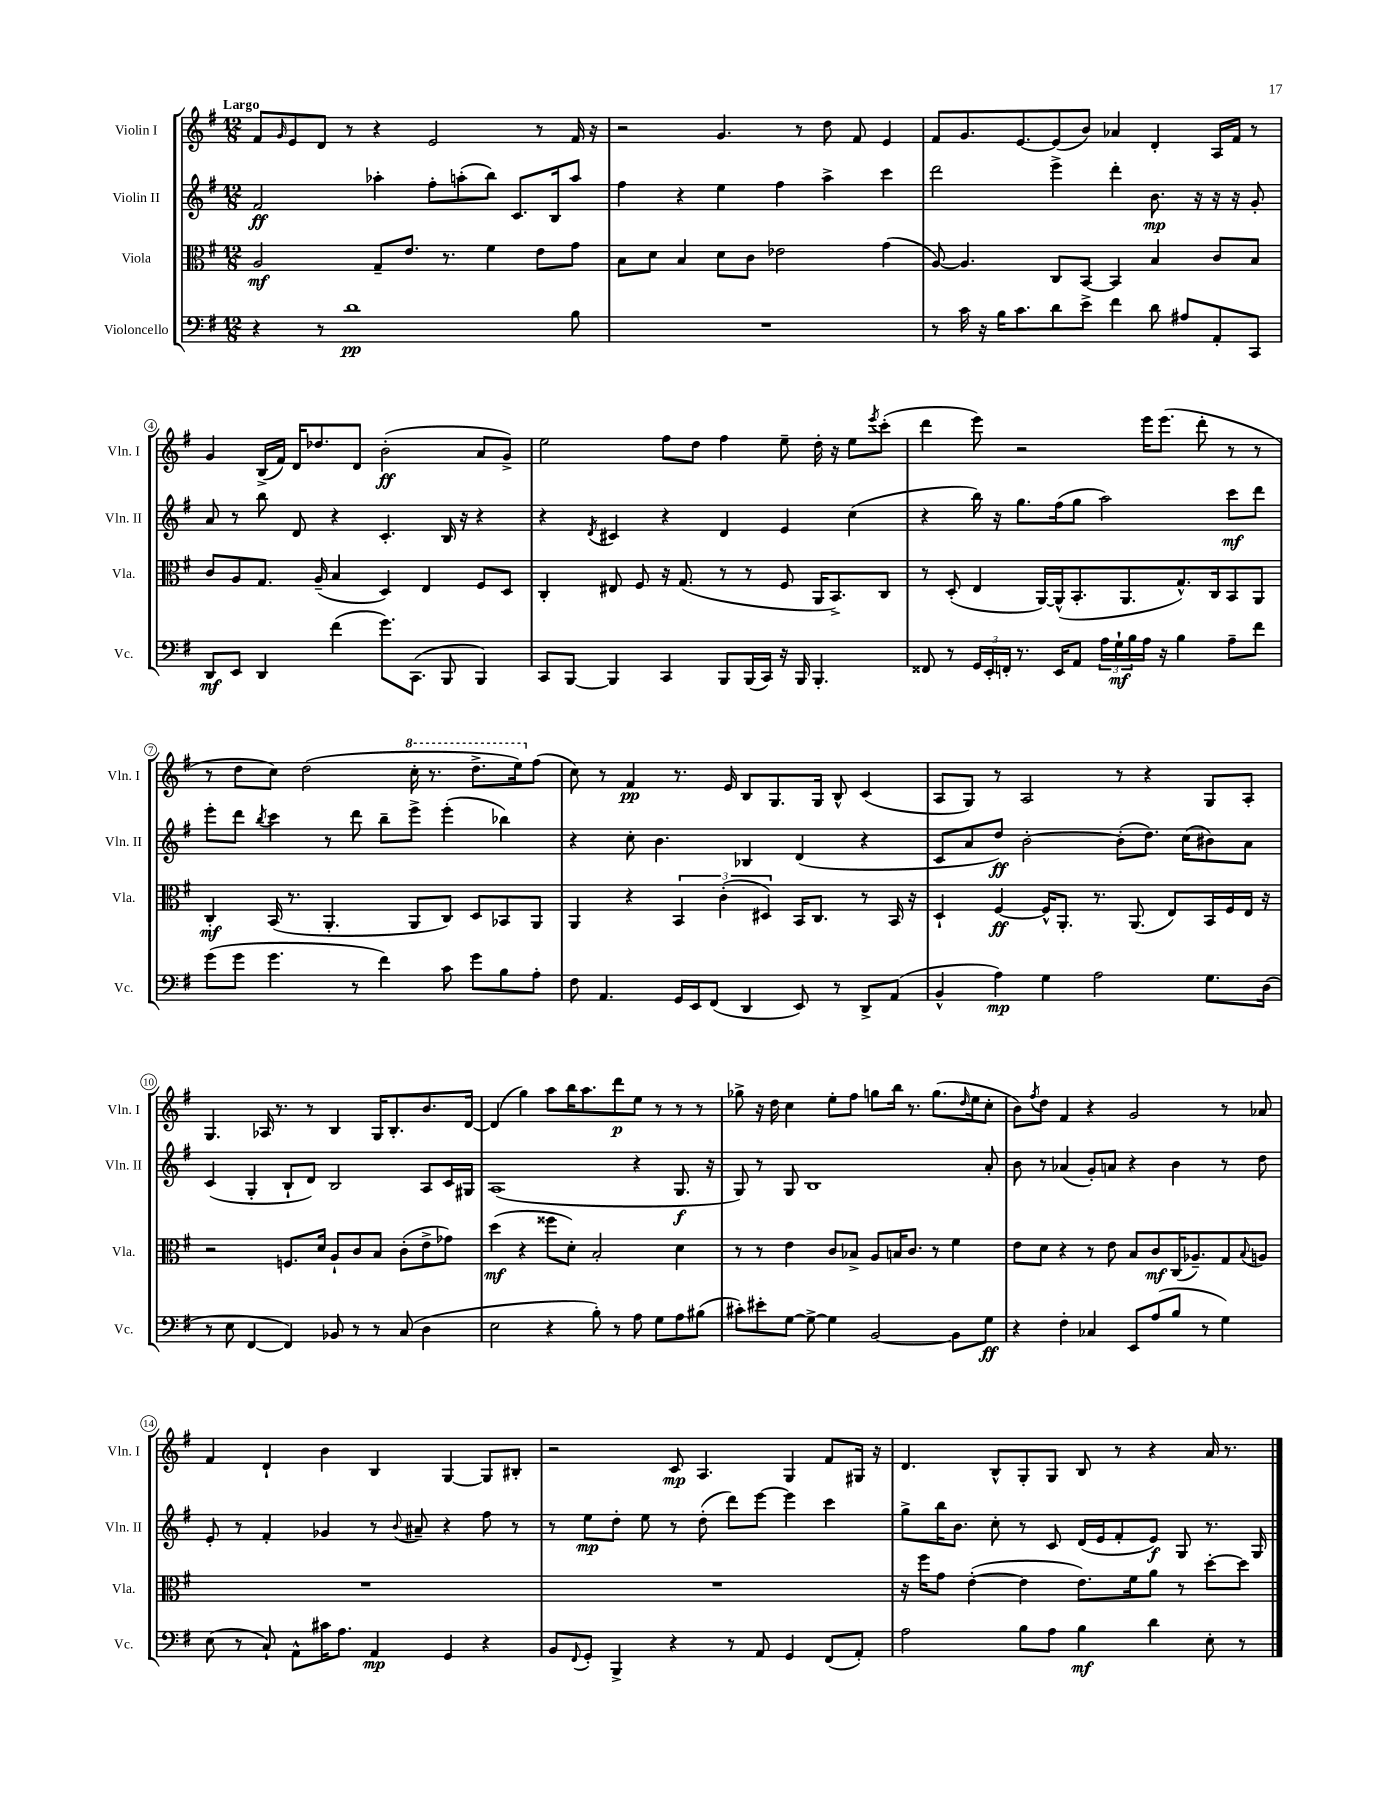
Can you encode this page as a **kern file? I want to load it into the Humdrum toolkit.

**kern	**dynam	**kern	**dynam	**kern	**dynam	**kern	**dynam
*part4	*part4	*part3	*part3	*part2	*part2	*part1	*part1
*staff4	*staff4	*staff3	*staff3	*staff2	*staff2	*staff1	*staff1
*I"Violoncello	*	*I"Viola	*	*I"Violin II	*	*I"Violin I	*
*I'Vc.	*	*I'Vla.	*	*I'Vln. II	*	*I'Vln. I	*
*clefF4	*	*clefC3	*	*clefG2	*	*clefG2	*
*k[f#]	*	*k[f#]	*	*k[f#]	*	*k[f#]	*
*M12/8	*	*M12/8	*	*M12/8	*	*M12/8	*
=1	=1	=1	=1	=1	=1	=1	=1
!	!	!	!	!	!	!LO:TX:a:B:t=Largo	!
4r	.	2A/	mf	2f#/	ff	8f#/L	.
.	.	.	.	.	.	16qqg/	.
.	.	.	.	.	.	8e/	.
8r	.	.	.	.	.	8d/J	.
1d	pp	.	.	.	.	8r	.
.	.	8G~/L	.	4aa-X'\	.	4r	.
.	.	8.e/J	.	.	.	.	.
.	.	.	.	8ff#'\L	.	2e/	.
.	.	8.r	.	.	.	.	.
.	.	.	.	(8aan'\	.	.	.
.	.	4f#\	.	8bb\J)	.	.	.
.	.	.	.	8.c/L	.	.	.
.	.	8e\L	.	.	.	8r	.
.	.	.	.	16B/k	.	.	.
8B\	.	8g\J	.	8aa/J	.	16f#/	.
.	.	.	.	.	.	16r	.
=2	=2	=2	=2	=2	=2	=2	=2
1.r	.	8B\L	.	4ff#\	.	2r	.
.	.	8d\J	.	.	.	.	.
.	.	4B/	.	4r	.	.	.
.	.	8d\L	.	4ee\	.	4.g/	.
.	.	8c\J	.	.	.	.	.
.	.	2e-X\	.	4ff#\	.	.	.
.	.	.	.	.	.	8r	.
.	.	.	.	4aa^\	.	8dd\	.
.	.	.	.	.	.	8f#/	.
.	.	(4g\	.	4ccc\	.	4e/	.
=3	=3	=3	=3	=3	=3	=3	=3
8r	.	[8A/)	.	2ddd\	.	8f#/L	.
16c\	.	4.A/]	.	.	.	8.g/	.
16r	.	.	.	.	.	.	.
16B\KL	.	.	.	.	.	.	.
8.c\	.	.	.	.	.	[8.e/	.
8d\	.	8C/L	.	4eee^\	.	(8e/]	.
8e^\J	.	[8BB/J	.	.	.	8b/J)	.
4f#\	.	4BB/]	.	4ddd'\	.	4a-X/	.
8d\	.	4B/	.	8.b\	mp	4d'/	.
8A#X/L	.	.	.	.	.	.	.
.	.	.	.	16r	.	.	.
8AA'/	.	8c/L	.	16r	.	16A/LL	.
.	.	.	.	16r	.	16f#/JJ	.
8CC/J	.	8B/J	.	8g'/	.	8r	.
!!LO:LB:g=z
=4	=4	=4	=4	=4	=4	=4	=4
8DD/L	mf	8c/L	.	8a/	.	4g/	.
8EE/J	.	8A/	.	8r	.	.	.
4DD/	.	8.G/J	.	8bb\	.	(16B^/LL	.
.	.	.	.	.	.	16f#/JJ)	.
.	.	.	.	8d/	.	16d/KL	.
.	.	(16A~/	.	.	.	8.dd-X/	.
(4f#\	.	4B/	.	4r	.	.	.
.	.	.	.	.	.	8d/J	.
8.g\L)	.	4D/)	.	4.c'/	.	(2b'\	ff
(8.CC\J	.	.	.	.	.	.	.
.	.	4E/	.	.	.	.	.
8BBB/	.	.	.	16B/	.	.	.
.	.	.	.	16r	.	.	.
4BBB/)	.	8F#/L	.	4r	.	8a/L	.
.	.	8D/J	.	.	.	8g^/J)	.
=5	=5	=5	=5	=5	=5	=5	=5
8CC/L	.	4C'/	.	4r	.	2ee\	.
[8BBB/J	.	.	.	.	.	.	.
.	.	.	.	8qd/	.	.	.
4BBB/]	.	8E#X/	.	4c#X/	.	.	.
.	.	8F#/	.	.	.	.	.
4CC/	.	16r	.	4r	.	8ff#\L	.
.	.	(8.G/	.	.	.	.	.
.	.	.	.	.	.	8dd\J	.
8BBB/L	.	8r	.	4d/	.	4ff#\	.
(16BBB/L	.	8r	.	.	.	.	.
16CC/JJ)	.	.	.	.	.	.	.
16r	.	8F#/	.	4e/	.	8ee~\	.
16BBB/	.	.	.	.	.	.	.
4.BBB'/	.	16AA/KL	.	.	.	16dd'\	.
.	.	8.BB^/)	.	.	.	16r	.
.	.	.	.	(4cc\	.	8ee\L	.
.	.	.	.	.	.	8qeee/	.
.	.	8C/J	.	.	.	(8ccc'\J	.
=6	=6	=6	=6	=6	=6	=6	=6
8FF##X/	.	8r	.	4r	.	4ddd\	.
8r	.	(8D'/	.	.	.	.	.
24GG/LL	.	4E/	.	16bb\)	.	8eee\)	.
24EE'/	.	.	.	.	.	.	.
.	.	.	.	16r	.	.	.
24FFn'/JJ	.	.	.	.	.	.	.
8.r	.	.	.	8.gg\L	.	2r	.
.	.	[16AA/LL)	.	.	.	.	.
16EE/KL	.	(16AA^^/J]	.	(16ff#\k	.	.	.
8AA/J	.	8.BB'/	.	8gg\J	.	.	.
24A\LL	.	.	.	2aa\)	.	.	.
24G`\	mf	.	.	.	.	.	.
.	.	8.AA/	.	.	.	.	.
24B\	.	.	.	.	.	.	.
16A\JJ	.	.	.	.	.	16eee\KL	.
16r	.	.	.	.	.	(8.eee\J	.
4B\	.	8.G^^/)	.	.	.	.	.
.	.	.	.	.	.	8ddd'\	.
.	.	16C/k	.	.	.	.	.
8A~\L	.	8BB/	.	8ccc\L	mf	8r	.
8f#\J	.	8AA/J	.	8ddd\J	.	8r	.
!!LO:LB:g=z
=7	=7	=7	=7	=7	=7	=7	=7
(8g\L	.	4C'/	mf	8eee'\L	.	8r	.
8g\J	.	.	.	8ddd\J	.	8dd\L	.
.	.	.	.	8qbb/	.	.	.
4.g\	.	(16BB/	.	4ccc\	.	8cc\J)	.
.	.	8.r	.	.	.	.	.
.	.	.	.	.	.	(2dd\	.
.	.	4.AA'/	.	8r	.	.	.
8r	.	.	.	8ddd\	.	.	.
4f#\)	.	.	.	8bb~\L	.	.	.
*	*	*	*	*	*	*8va	*
.	.	8AA/L	.	8eee^\J	.	16ccc'\	.
.	.	.	.	.	.	8.r	.
8c\	.	8C/J)	.	(4eee'\	.	.	.
8g\L	.	8D/L	.	.	.	8.ddd^\L	.
8B\	.	8BB-X/	.	4bb-X\)	.	.	.
.	.	.	.	.	.	16eee\k)	.
*	*	*	*	*	*	*X8va	*
8A'\J	.	8AA/J	.	.	.	(8ff#\J	.
=8	=8	=8	=8	=8	=8	=8	=8
8F#\	.	4AA/	.	4r	.	8cc\)	.
4.AA/	.	.	.	.	.	8r	.
.	.	4r	.	8cc'\	.	4f#/	pp
.	.	.	.	4.b\	.	.	.
16GG/LL	.	6BB/	.	.	.	8.r	.
16EE/J	.	.	.	.	.	.	.
(8FF#/J	.	.	.	.	.	.	.
.	.	(6c'\	.	.	.	.	.
.	.	.	.	.	.	16e/	.
4DD/	.	.	.	4B-X/	.	8B/L	.
.	.	6D#X/)	.	.	.	.	.
.	.	.	.	.	.	8.G/	.
8EE/)	.	16BB/KL	.	(4d/	.	.	.
.	.	8.C/J	.	.	.	16G/Jk	.
8r	.	.	.	.	.	8B^^/	.
8DD^/L	.	8r	.	4r	.	(4c/	.
(8AA/J	.	16BB/	.	.	.	.	.
.	.	16r	.	.	.	.	.
=9	=9	=9	=9	=9	=9	=9	=9
4BB^^/	.	4D`/	.	8c/L	.	8A/L	.
.	.	.	.	8a/	.	8G/J)	.
4A\)	mp	[4F#/	ff	8dd/J)	ff	8r	.
.	.	.	.	[2b'\	.	2A/	.
4G\	.	16F#^^/KL]	.	.	.	.	.
.	.	8.AA'/J	.	.	.	.	.
2A\	.	8.r	.	.	.	.	.
.	.	.	.	(8b'\L]	.	8r	.
.	.	(8.AA/	.	.	.	.	.
.	.	.	.	8.dd\J)	.	4r	.
.	.	8E/L)	.	.	.	.	.
.	.	.	.	(16cc\KL	.	.	.
8.G\L	.	16BB/L	.	8b#X\)	.	8G/L	.
.	.	16F#/	.	.	.	.	.
.	.	16E/JJ	.	8a\J	.	8A'/J	.
(16D\Jk	.	16r	.	.	.	.	.
!!LO:LB:g=z
=10	=10	=10	=10	=10	=10	=10	=10
8r	.	2r	.	(4c/	.	4.G/	.
8E\	.	.	.	.	.	.	.
[4FF#/	.	.	.	4G'/	.	.	.
.	.	.	.	.	.	16A-X/	.
.	.	.	.	.	.	8.r	.
4FF#/])	.	8.Fn/L	.	8B`/L	.	.	.
.	.	.	.	8d/J)	.	8r	.
.	.	16d/Jk	.	.	.	.	.
8BB-X/	.	8A`/L	.	2B/	.	4B/	.
8r	.	8c/	.	.	.	.	.
8r	.	8B/J	.	.	.	16G/KL	.
.	.	.	.	.	.	8.B'/	.
(8C/	.	(8c'\L	.	.	.	.	.
4D\	.	8e^\	.	8A/L	.	8.b/	.
.	.	8g-X\J)	.	16c/L	.	.	.
.	.	.	.	16G#X/JJ	.	[16d/Jk	.
=11	=11	=11	=11	=11	=11	=11	=11
2E\	.	(4dd\	mf	(1A	.	(4d/]	.
.	.	4r	.	.	.	4gg\)	.
4r	.	8ff##X\L	.	.	.	8aa\L	.
.	.	8d'\J)	.	.	.	16bb\K	.
.	.	.	.	.	.	8.aa\	.
8B'\)	.	2B'/	.	.	.	.	.
8r	.	.	.	.	.	8ddd\	p
8A\	.	.	.	4r	.	8ee\J	.
8G\L	.	.	.	.	.	8r	.
8A\	.	4d\	.	8.G/	f	8r	.
(8B#X\J	.	.	.	.	.	8r	.
.	.	.	.	16r	.	.	.
=12	=12	=12	=12	=12	=12	=12	=12
8c#X'\L)	.	8r	.	8G/)	.	8gg-X^\	.
8e#X'\	.	8r	.	8r	.	16r	.
.	.	.	.	.	.	16dd\	.
[8G\J	.	4e\	.	8G/	.	4cc\	.
8G^\_	.	.	.	1B	.	.	.
4G\]	.	8c/L	.	.	.	8ee'\L	.
.	.	8B-X^/J	.	.	.	8ff#\J	.
[2BB/	.	8A/L	.	.	.	8ggn\L	.
.	.	16Bn/K	.	.	.	16bb\Jk	.
.	.	8.c/J	.	.	.	8.r	.
.	.	8r	.	.	.	(8.gg\L	.
8BB\L]	.	4f#\	.	.	.	.	.
.	.	.	.	.	.	16qqdd/	.
.	.	.	.	.	.	16ee\k	.
8G\J	ff	.	.	8a'/	.	8cc'\J	.
=13	=13	=13	=13	=13	=13	=13	=13
4r	.	8e\L	.	8b\	.	8b\L)	.
.	.	.	.	.	.	8qff#/	.
.	.	8d\J	.	8r	.	8dd\J	.
4F#'\	.	4r	.	(4a-X/	.	4f#/	.
4C-X/	.	8r	.	8g'/L)	.	4r	.
.	.	8e\	.	8an/J	.	.	.
8EE/L	.	8B/L	.	4r	.	2g/	.
(8A/	.	8c/	mf	.	.	.	.
8B/J	.	(16C/K	.	4b\	.	.	.
.	.	8.A-X~/)	.	.	.	.	.
8r	.	.	.	.	.	.	.
4G\)	.	8G/	.	8r	.	8r	.
.	.	8qqB/	.	.	.	.	.
.	.	8An/J	.	8dd\	.	8a-X/	.
!!LO:LB:g=z
=14	=14	=14	=14	=14	=14	=14	=14
(8E\	.	1.r	.	8e'/	.	4f#/	.
8r	.	.	.	8r	.	.	.
8C`/)	.	.	.	4f#'/	.	4d`/	.
8AA^^\L	.	.	.	.	.	.	.
16c#X\K	.	.	.	4g-X/	.	4b\	.
8.A\J	.	.	.	.	.	.	.
4AA/	mp	.	.	8r	.	4B/	.
.	.	.	.	8qqb/	.	.	.
.	.	.	.	8a#X~/	.	.	.
4GG/	.	.	.	4r	.	[4G/	.
4r	.	.	.	8ff#\	.	8G/L]	.
.	.	.	.	8r	.	8B#X'/J	.
=15	=15	=15	=15	=15	=15	=15	=15
8BB/L	.	1.r	.	8r	.	2r	.
8qqFF#/	.	.	.	.	.	.	.
8GG'/J	.	.	.	8ee\L	mp	.	.
4BBB^/	.	.	.	8dd'\J	.	.	.
.	.	.	.	8ee\	.	.	.
4r	.	.	.	8r	.	8c/	mp
.	.	.	.	(8dd'\	.	4.A/	.
8r	.	.	.	8ddd\L)	.	.	.
8AA/	.	.	.	[8eee\J	.	.	.
4GG/	.	.	.	4eee\]	.	4G/	.
(8FF#/L	.	.	.	4ccc\	.	8f#/L	.
8AA'/J)	.	.	.	.	.	16G#X/Jk	.
.	.	.	.	.	.	16r	.
=16	=16	=16	=16	=16	=16	=16	=16
2A\	.	16r	.	8gg^\L	.	4.d/	.
.	.	16ff#\KL	.	.	.	.	.
.	.	8g\J	.	16bb\K	.	.	.
.	.	.	.	8.b\J	.	.	.
.	.	([4e'\	.	.	.	.	.
.	.	.	.	8cc'\	.	8B^^/L	.
8B\L	.	4e\]	.	8r	.	8G'/	.
8A\J	.	.	.	8c/	.	8G/J	.
4B\	mf	8.e\L)	.	(16d/LL	.	8B/	.
.	.	.	.	16e/J	.	.	.
.	.	.	.	8f#'/	.	8r	.
.	.	16f#\k	.	.	.	.	.
4d\	.	8a\J	.	8e/J)	f	4r	.
.	.	8r	.	8G/	.	.	.
8E'\	.	[8dd'\L	.	8.r	.	16a/	.
.	.	.	.	.	.	8.r	.
8r	.	8dd\J]	.	.	.	.	.
.	.	.	.	16G/	.	.	.
==	==	==	==	==	==	==	==
*-	*-	*-	*-	*-	*-	*-	*-
